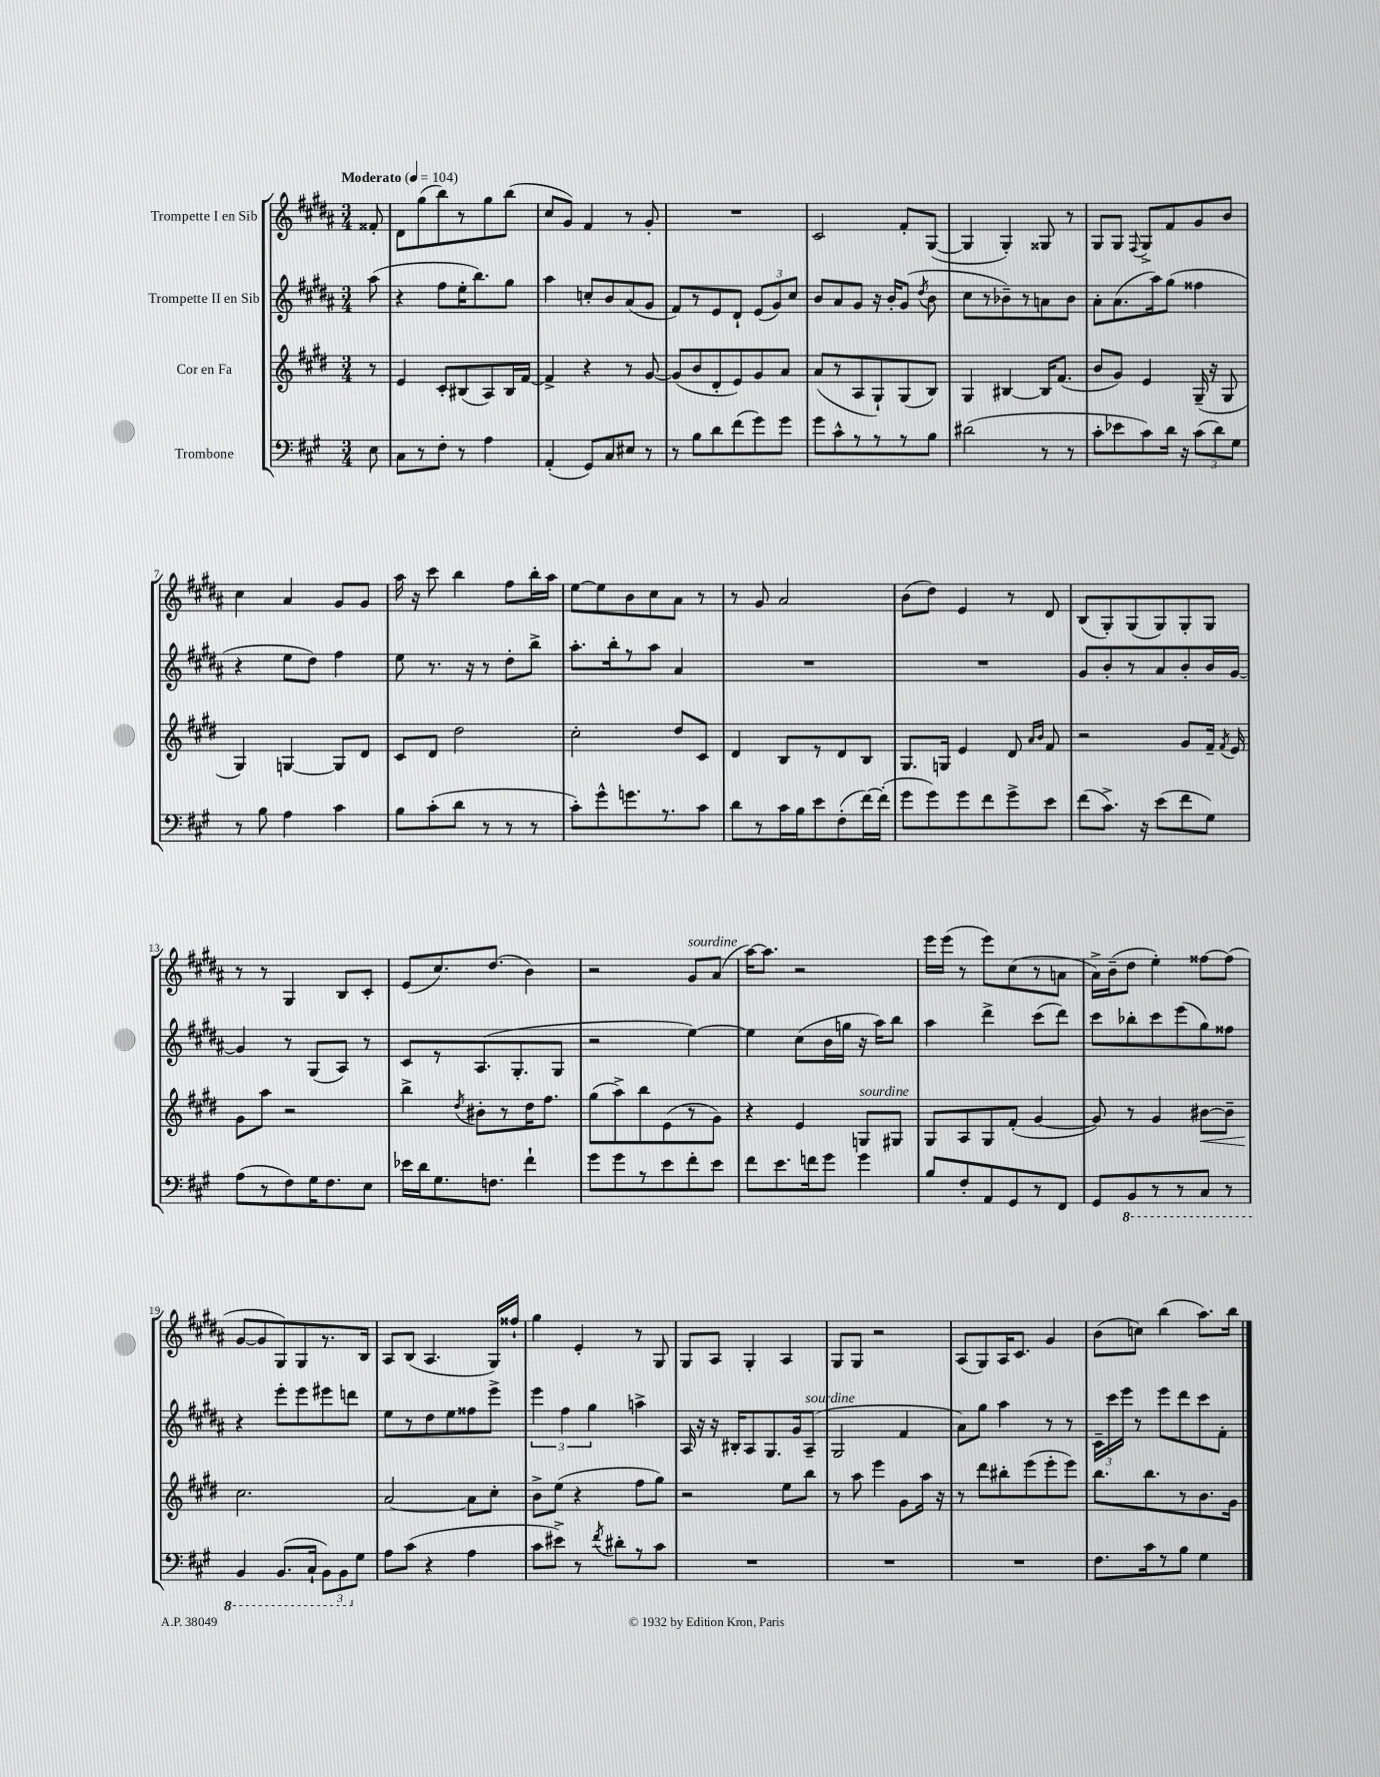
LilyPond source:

<<
\new StaffGroup <<
\new Staff = "s0" \with { instrumentName = "Trompette I en Sib" } {
    \clef treble \key b \major \numericTimeSignature \time 3/4 \partial 8 \tempo "Moderato" 4 = 104
    \autoBeamOff fisis'8-. |
    dis'8[ gis''8( b''8) r8 gis''8 b''8]( |
    cis''8[ gis'8]) fis'4 r8 gis'8-. |
    R2. |
    cis'2 fis'8[-. gis8]~( |
    gis4 gis4-.) gisis8 r8 |
    gis8[ gis8] \appoggiatura { fis8 } gis8[-> fis'8 gis'8 b'8] |
    cis''4 ais'4 gis'8[ gis'8] |
    ais''16 r16 cis'''8 b''4 fis''8[ b''16-. ais''16] |
    e''8[~ e''8 b'8 cis''8 ais'8] r8 |
    r8 gis'8 ais'2 |
    b'8[( dis''8]) e'4 r8 dis'8 |
    b8[( gis8-.) gis8( gis8) gis8-. gis8] |
    r8 r8 gis4 b8[ cis'8]-. |
    e'8[( cis''8.) dis''8.]( b'4) |
    r2 gis'8[^\markup { \italic "sourdine" } ais'8]( |
    ais''16[~) ais''8.] r2 |
    e'''16[ e'''16]( r8 e'''8[) cis''8( r8 a'8] |
    ais'16[->) b'16--( dis''8] e''4-.) fisis''8[~ fisis''8]( |
    gis'8[~ gis'8 gis8) gis8 r8. b16] |
    ais8[ b8]( ais4. gis16[) fisis''16]-! |
    gis''4 e'4-. r8 gis8 |
    gis8[ ais8] gis4-. ais4 |
    gis8[ gis8] r2 |
    ais8[( gis8) ais16 cis'8.] gis'4 |
    b'8[( c''8]) b''4( ais''8.[) b''16] \bar "|." |
}
\new Staff = "s1" \with { instrumentName = "Trompette II en Sib" } {
    \clef treble \key b \major \numericTimeSignature \time 3/4 \partial 8
    \autoBeamOff ais''8( |
    r4 fis''8[ e''16-. b''8.) gis''8] |
    ais''4 c''8[-. b'8 ais'8( gis'8] |
    fis'8[) r8 e'8 dis'8]-! \tuplet 3/2 { e'8[( gis'8) cis''8] } |
    b'8[ ais'8 gis'8] r16 b'16[-. gis'8]( \acciaccatura { dis''8 } b'8 |
    cis''8[ r8 bes'8--) r8 a'8 bes'8] |
    ais'8[-. ais'8.( ais''16) gis''8]( fisis''4 |
    r4 e''8[ dis''8]) fis''4 |
    e''8 r8. r16 r8 dis''8[-. b''8]-> |
    ais''8.[-. b''16-. r8 ais''8] ais'4 |
    R2. |
    R2. |
    gis'8[ b'8-. r8 ais'8 b'8-. b'16 gis'16]~ |
    gis'4 r8 gis8[( ais8]) r8 |
    cis'8[ r8 ais8.( gis8.-. gis8] |
    r2 e''4~) |
    e''4 cis''8[( b'16 g''16] r16 ais''16[) b''8] |
    ais''4 dis'''4-> cis'''8[( dis'''8]) |
    cis'''8[ bes''8-. cis'''8 e'''8( gis''8) fisis''8] |
    r4 e'''8[-. e'''8 eis'''8 d'''8] |
    e''8[ r8 dis''8 e''8 fisis''8 e'''8]-> |
    \tuplet 3/2 { e'''4 fis''4 gis''4 } a''4-> |
    ais16 r16 r16 bis16[-. ais8 gis8. gis'16 ais8]--^\markup { \italic "sourdine" }( |
    gis2 fis'4 |
    ais'8[) gis''8] ais''4 r8 r8 |
    \tuplet 3/2 { cis'16[-- cis'''16 e'''16] } r8 e'''8[ dis'''8 cis'''8 fis'8]-. \bar "|." |
}
\new Staff = "s2" \with { instrumentName = "Cor en Fa" } {
    \clef treble \key e \major \numericTimeSignature \time 3/4 \partial 8
    \autoBeamOff r8 |
    e'4 cis'8[-. bis8( a8) bis16 fis'16]~ |
    fis'4-> r4 r8 gis'8~ |
    gis'8[( b'8 dis'8-. e'8) gis'8 a'8] |
    a'8[( r8 a8 gis8-!) gis8( b8]) |
    gis4 bis4~ bis16[ fis'8.]( |
    b'8[ gis'8]) e'4 gis16--( r16 gis8 |
    gis4) g4~ g8[ dis'8] |
    cis'8[ dis'8] dis''2 |
    cis''2-. dis''8[ cis'8] |
    dis'4 b8[ r8 dis'8 b8] |
    gis8.[ g16] e'4 dis'8 \grace { a'16[ b'16] } fis'8 |
    r2 gis'8[ fis'16]-- \acciaccatura { fis'8 } e'16 |
    gis'8[ a''8] r2 |
    b''4-> \acciaccatura { dis''8 } bis'8[-. r8 dis''16 fis''8.] |
    gis''8[( a''8->) b''8 e'8( r8 gis'8]) |
    r4 e'4 g8[^\markup { \italic "sourdine" } gis8] |
    gis8[ a8 gis8 fis'8]-.( gis'4~ |
    gis'8) r8 gis'4 bis'8[~\< bis'8]-- |
    cis''2.\! |
    a'2~ a'8[ cis''8]-. |
    b'8[-> e''8]( r4 fis''8[ gis''8]) |
    r2 e''8[ b''8] |
    r8 a''8 e'''4 gis'8[ a''16] r16 |
    r8 dis'''8[ bis''8-. e'''8( e'''8-. e'''8]) |
    b''8.[ b''8. r8 b'8. gis'16] \bar "|." |
}
\new Staff = "s3" \with { instrumentName = "Trombone" } {
    \clef bass \key a \major \numericTimeSignature \time 3/4 \partial 8
    \autoBeamOff e8 |
    cis8[ r8 fis8]-. r8 a4 |
    a,4-.( gis,8[) cis8 eis8] r8 |
    r8 b8[ d'8 fis'8( gis'8) gis'8] |
    gis'8[ cis'8-^ r8 r8 r8 b8] |
    dis'2( r8 r8 |
    cis'8[-. ees'8 cis'8) d'16] r16 \tuplet 3/2 { cis'8[( d'8) gis8] } |
    r8 b8 a4 cis'4 |
    b8[ cis'8-.( d'8] r8 r8 r8 |
    cis'8[-.) gis'8-^ g'8. r8. cis'8] |
    d'8[ r8 cis'16 b16 e'8 fis8-.( fis'16~) fis'16]-.( |
    gis'8[ gis'8) gis'8 fis'8 gis'8-> e'8] |
    fis'8[( cis'8.]->) r16 e'8[( fis'8 gis8]) |
    a8[( r8 fis8) gis16 fis8. e8] |
    ees'16[ d'16 gis8. f8.] fis'4-! |
    gis'8[ gis'8 r8 e'8 fis'8-. e'8] |
    fis'8[ e'8. f'16 gis'8] gis'4 |
    b8[ fis8-. a,8 gis,8 r8 fis,8] |
    gis,8[ \ottava #-1 b,,8 r8 r8 cis,8] r8 |
    b,,4 b,,8.[( cis,16]-! \tuplet 3/2 { b,,8[) b,,8 \ottava #0 gis8] } |
    a8[ cis'8]( r4 a4 |
    cis'8[ eis'8]->) r8 \acciaccatura { fis'8 } dis'8[-. r8 cis'8] |
    R2. |
    R2. |
    R2. |
    fis8.[ cis'16 r8 b8] gis4 \bar "|." |
}
>>
>>
